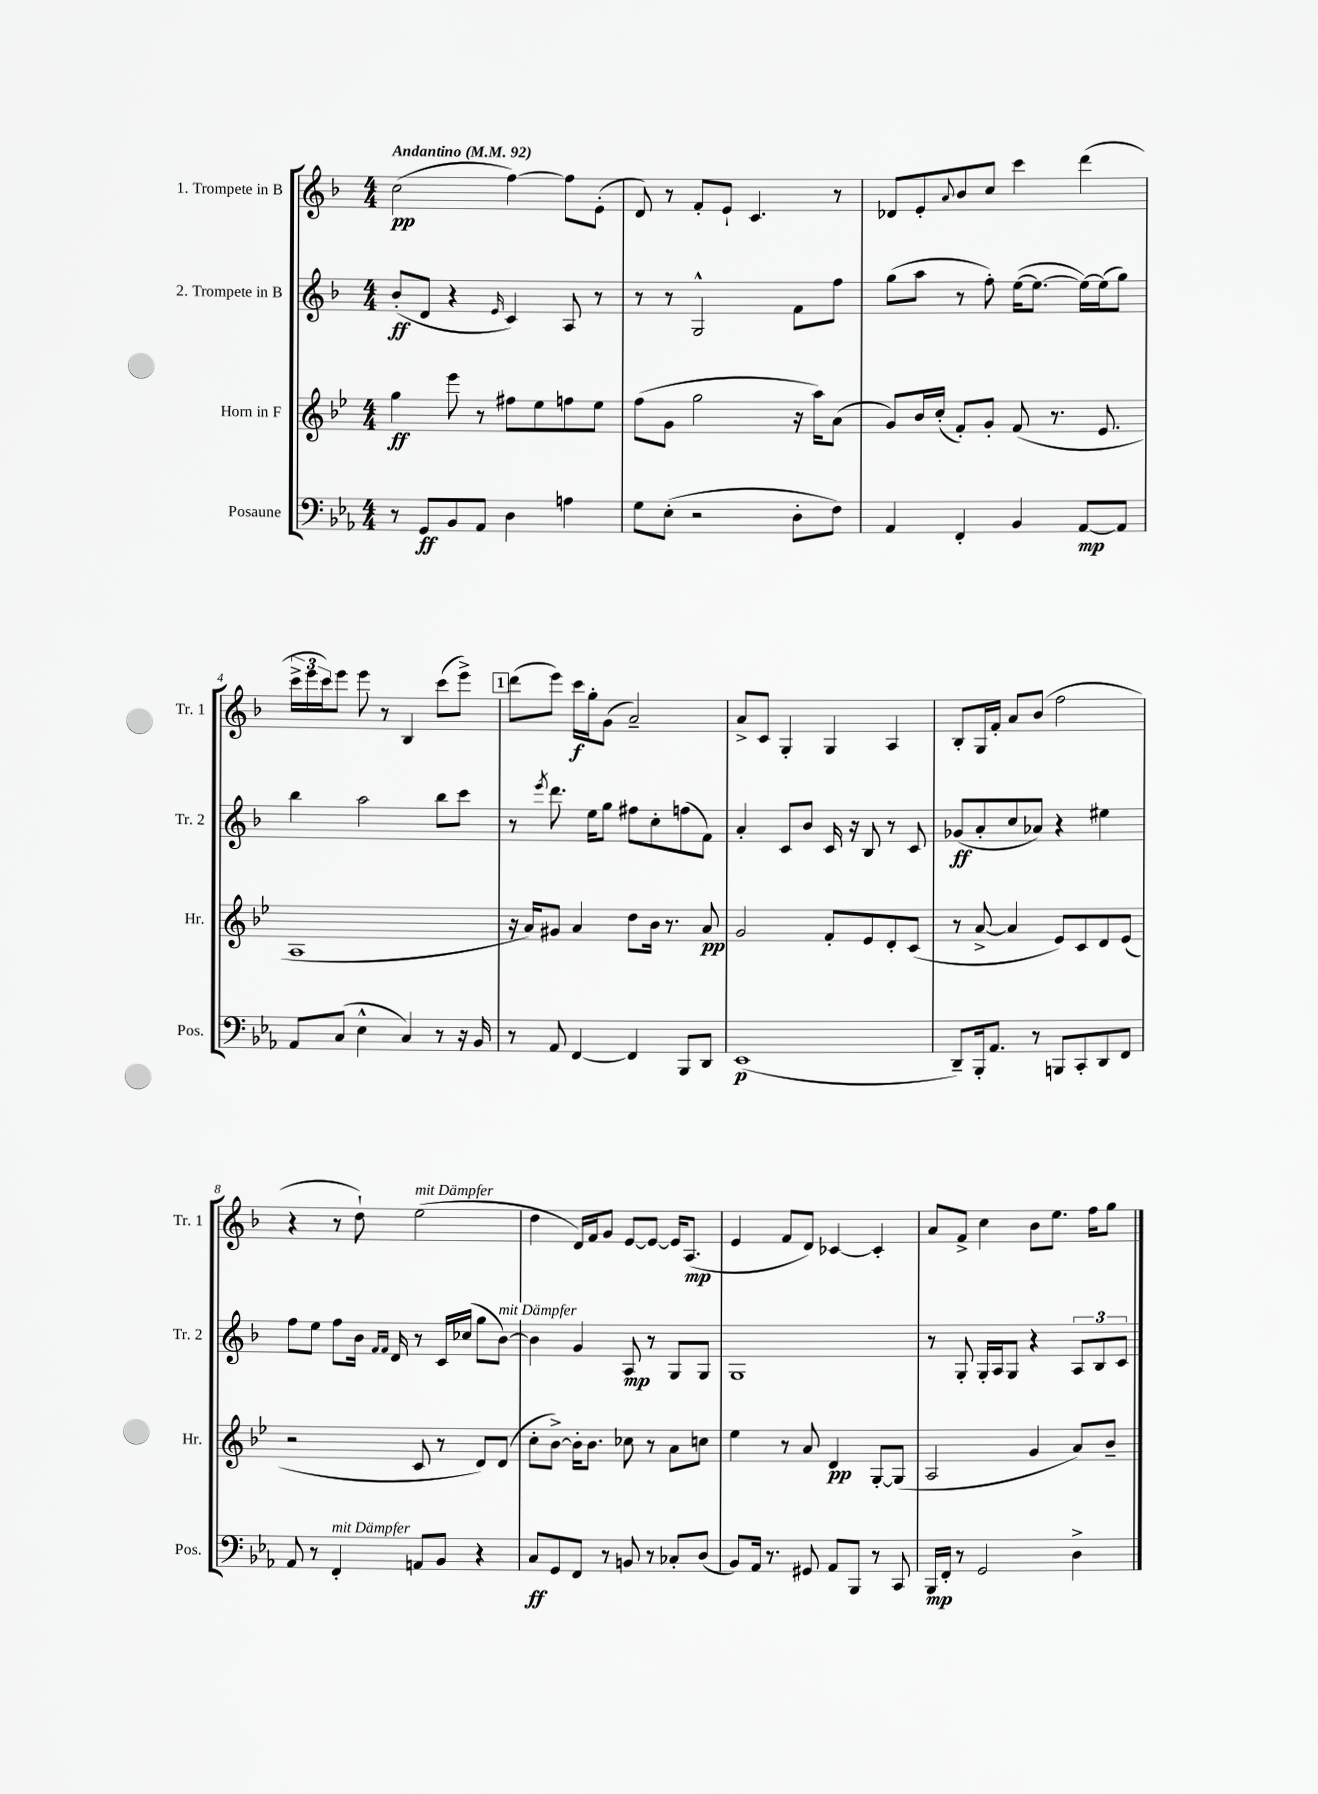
<<
\new StaffGroup <<
\new Staff = "s0" \with { instrumentName = "1. Trompete in B" shortInstrumentName = "Tr. 1" } {
    \clef treble \key f \major \numericTimeSignature \time 4/4 \tempo "Andantino" 4 = 92
    c''2\pp( f''4~) f''8 e'8-.( |
    d'8) r8 f'8-. e'8-! c'4. r8 |
    des'8 e'8-. \appoggiatura { a'8 } bes'8 c''8 c'''4 d'''4( |
    \tuplet 3/2 { c'''16-> e'''16 c'''16) } e'''8 e'''8 r8 bes4 c'''8( e'''8->) |
    \mark \markup { \box "1" } d'''8( e'''8) c'''16\f g''16-. g'8( a'2--) |
    a'8-> c'8 g4-. g4 a4 |
    bes8-. g16 f'16-. a'8 bes'8( f''2 |
    r4 r8 d''8-!) e''2^\markup { \italic "mit Dämpfer" }( |
    d''4 d'16) f'16 g'8 e'8~ e'8~ e'16 a8.\mp( |
    e'4 f'8 d'8) ces'4~ ces'4-. |
    a'8 f'8-> c''4 bes'8 e''8. f''16 g''8 \bar "|." |
}
\new Staff = "s1" \with { instrumentName = "2. Trompete in B" shortInstrumentName = "Tr. 2" } {
    \clef treble \key f \major \numericTimeSignature \time 4/4
    bes'8-.\ff( d'8 r4 \grace { e'16 } c'4) a8 r8 |
    r8 r8 g2-^ f'8 f''8 |
    g''8( a''8 r8 f''8-.) e''16~( e''8.~ e''16~) e''16( g''8) |
    bes''4 a''2 bes''8 c'''8 |
    \mark \markup { \box "1" } r8 \acciaccatura { e'''8 } d'''8. e''16 g''8 fis''8 c''8-. f''8( f'8) |
    a'4-. c'8 bes'8 c'16 r16 bes8 r8 c'8 |
    ges'8\ff( a'8-. c''8 aes'8) r4 eis''4 |
    f''8 e''8 f''8 bes'16 \grace { f'16 f'16 } d'16 r8 c'16 ces''16( g''8 bes'8~^\markup { \italic "mit Dämpfer" }) |
    bes'4 g'4 a8\mp r8 g8 g8 |
    g1 |
    r8 g8-. g16-. a16 g8 r4 \tuplet 3/2 { a8 bes8 c'8 } \bar "|." |
}
\new Staff = "s2" \with { instrumentName = "Horn in F" shortInstrumentName = "Hr." } {
    \clef treble \key bes \major \numericTimeSignature \time 4/4
    g''4\ff ees'''8 r8 fis''8 ees''8 f''8 ees''8 |
    f''8( g'8 g''2 r16 a''16) a'8( |
    g'8) bes'16 c''16-.( f'8-.) g'8-. f'8( r8. ees'8. |
    a1 |
    \mark \markup { \box "1" } r16 a'16) gis'8 a'4 d''8 bes'16 r8. a'8\pp |
    g'2 f'8-. ees'8 d'8-. c'8( |
    r8 a'8~-> a'4 ees'8) c'8 d'8 ees'8( |
    r2 c'8 r8 d'8) d'8( |
    c''8-. bes'8~->) bes'16-. bes'8. ces''8 r8 a'8 c''8 |
    ees''4 r8 a'8 d'4\pp g8~-. g8( |
    a2 g'4 a'8) bes'8-- \bar "|." |
}
\new Staff = "s3" \with { instrumentName = "Posaune" shortInstrumentName = "Pos." } {
    \clef bass \key ees \major \numericTimeSignature \time 4/4
    r8 g,8\ff bes,8 aes,8 d4 a4 |
    g8 ees8-.( r2 d8-. f8) |
    aes,4 f,4-. bes,4 aes,8~\mp aes,8 |
    aes,8 c8( ees4-^ c4) r8 r16 bes,16 |
    \mark \markup { \box "1" } r8 aes,8 f,4~ f,4 bes,,8 d,8 |
    ees,1\p( |
    d,8--) bes,,16-. aes,8. r8 b,,8 c,8-. d,8 f,8 |
    aes,8 r8 f,4-.^\markup { \italic "mit Dämpfer" } a,8 bes,8 r4 |
    c8\ff g,8 f,8 r8 b,8 r8 ces8-. d8( |
    bes,8) aes,16 r8. gis,8 aes,8 bes,,8 r8 c,8 |
    bes,,16\mp f,16-. r8 g,2 d4-> \bar "|." |
}
>>
>>
